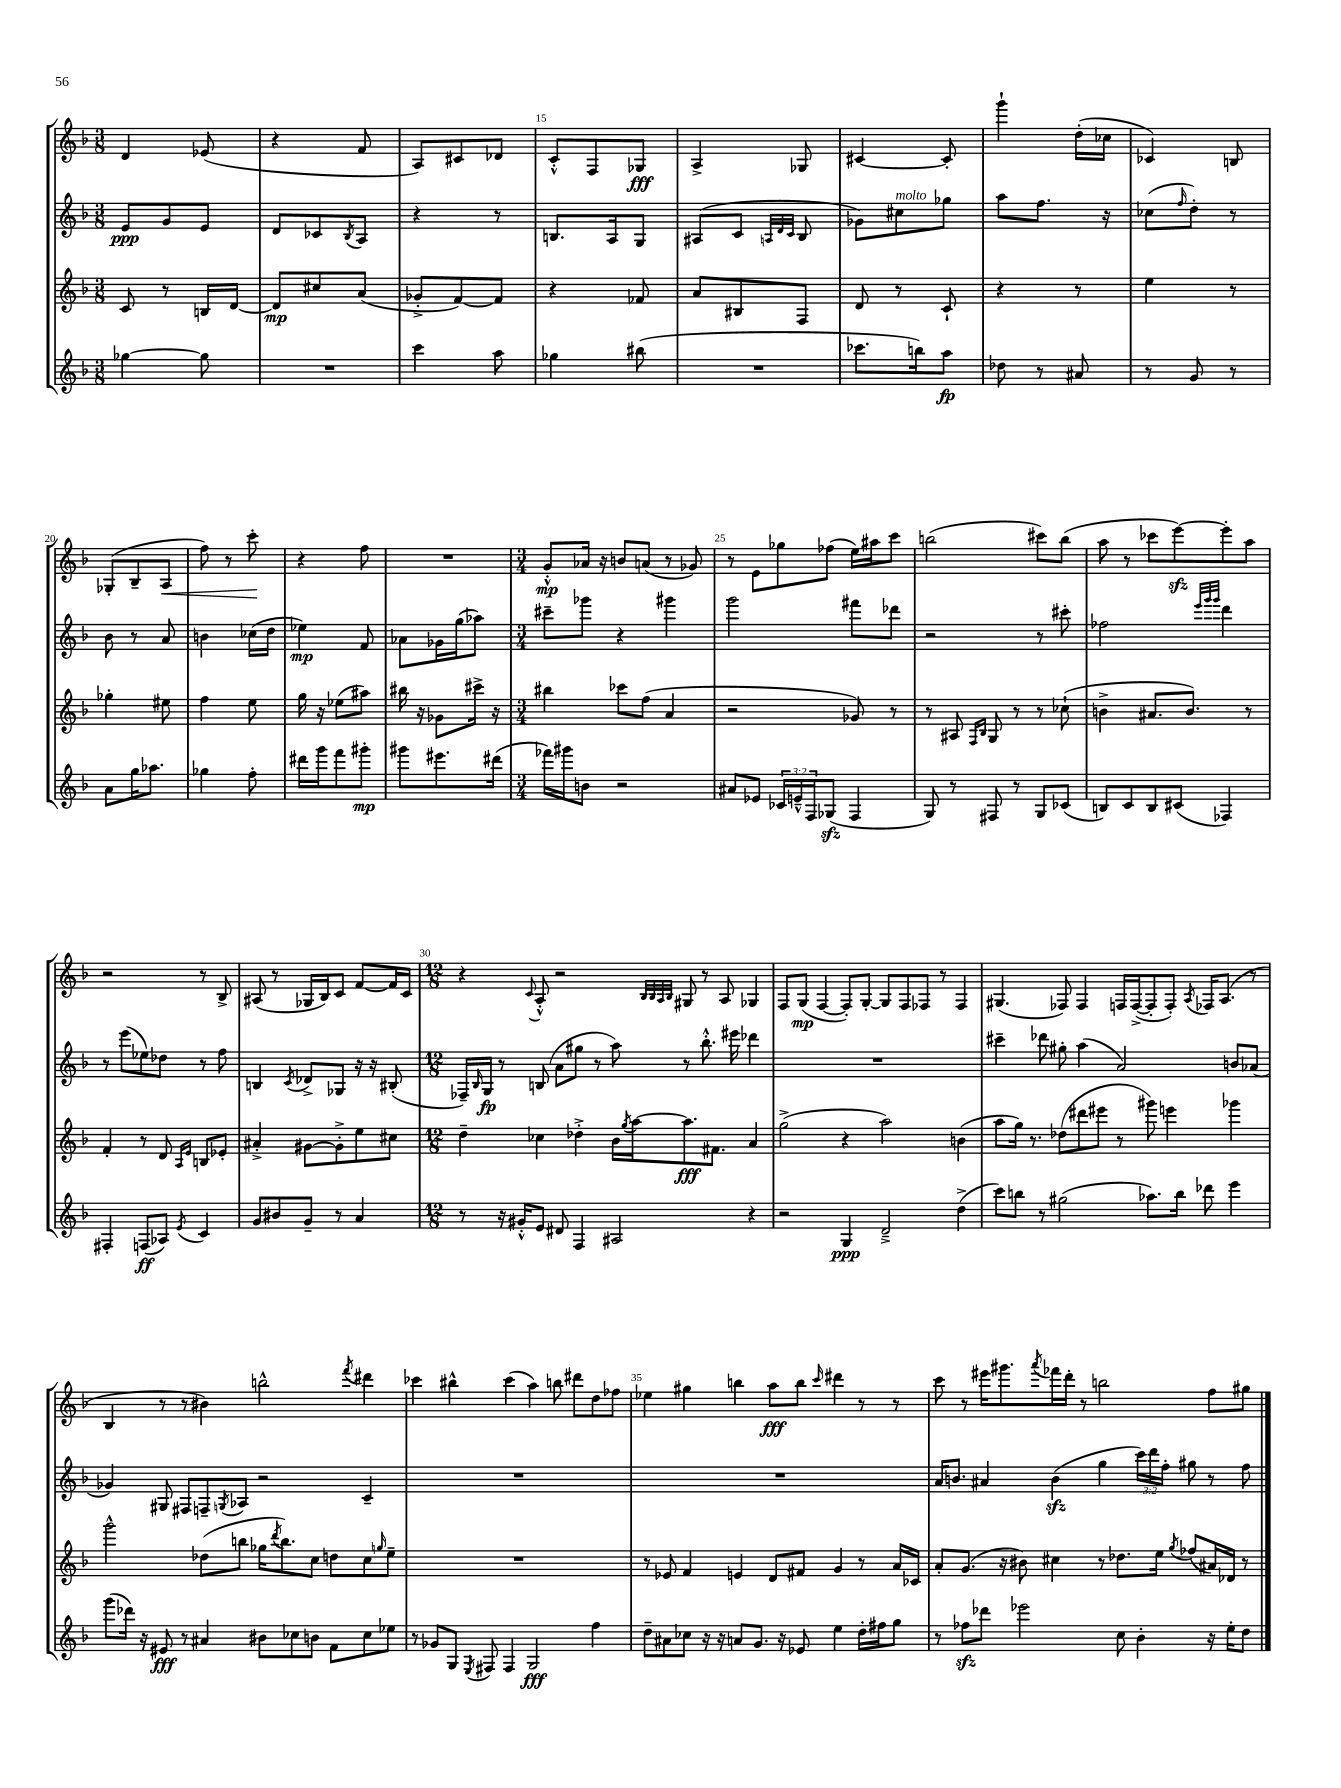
<<
\new StaffGroup <<
\new Staff = "s0" {
    \clef treble \key f \major \numericTimeSignature \time 3/8
    d'4 ees'8( |
    r4 f'8 |
    a8) cis'8 des'8 |
    c'8-.-^ f8 ges8\fff |
    a4-> ges8 |
    cis'4~ cis'8-. |
    g'''4-! d''16-.( ces''16 |
    ces'4) b8 |
    ges8-.( bes8-- a8\< |
    f''8) r8 c'''8-.\! |
    r4 f''8 |
    R4. |
    \numericTimeSignature \time 3/4 g'8-.-^\mp aes'16 r16 b'8 a'8( r8 ges'8) |
    r8 e'8 ges''8 fes''8( e''16) ais''16 c'''8 |
    b''2( cis'''8) b''8( |
    a''8 r8 ces'''8 e'''8~\sfz) e'''8-. a''8 |
    r2 r8 bes8-> |
    ais8( r8 ges16 bes16) c'8 f'8~ f'16 c'16 |
    \numericTimeSignature \time 12/8 r4 \appoggiatura { c'8 } a8-.-^ r2 \grace { bes32 bes32 a32 bes32 } gis8 r8 a8 ges4 |
    f8 g8\mp( f4~ f8-.) g8~-. g8 f8 fes8 r8 fes4 |
    gis4.( fes8) fes4 f16 f16~->( f8-. f8-.) \acciaccatura { a8 } fes16 a8.( r8 |
    bes4 r8 r8 bis'4) b''2-^ \acciaccatura { f'''8 } dis'''4 |
    ces'''4 bis''4-^ ces'''4( a''4) b''8 dis'''8 d''8 fes''8 |
    ees''4 gis''4 b''4 a''8\fff b''8 \grace { c'''16 } dis'''4 r8 r8 |
    c'''8 r8 eis'''16 gis'''8. \acciaccatura { a'''8 } fes'''16 d'''16-. r8 b''2 f''8 gis''8 \bar "|." |
}
\new Staff = "s1" {
    \clef treble \key f \major \numericTimeSignature \time 3/8 \override Staff.TupletNumber.text = #tuplet-number::calc-fraction-text
    e'8\ppp g'8 e'8 |
    d'8 ces'8 \acciaccatura { bes8 } a8 |
    r4 r8 |
    b8. a16 g8 |
    ais8( c'8 \grace { a32 d'32 c'32 } bes8 |
    ges'8) cis''8^\markup { \italic "molto" } ges''8 |
    a''8 f''8. r16 |
    ces''8( \grace { f''16 } d''8-.) r8 |
    bes'8 r8 a'8 |
    b'4 ces''16( d''16 |
    ees''4\mp) f'8 |
    aes'8 ges'16 g''16( aes''8) |
    \numericTimeSignature \time 3/4 cis'''8-- ges'''8 r4 gis'''4 |
    g'''2 fis'''8 des'''8 |
    r2 r8 cis'''8-. |
    fes''2 \grace { e'''32 g'''32 g'''32 } d'''4 |
    r8 e'''8( ees''8) des''8 r8 f''8 |
    b4 \acciaccatura { c'8 } des'8-> ges8 r16 r16 bis8-.( |
    \numericTimeSignature \time 12/8 fes16--) \grace { bes16 } g16\fp r8 b8( a'8 gis''8 r8 a''8) r8 bes''8.-.-^ eis'''16 des'''4 |
    R1. |
    cis'''4-- des'''8 gis''8-. a''4( a'2) b'8 aes'8( |
    ges'4) gis8 fis8 f8-- \acciaccatura { g8 } aes8 r2 c'4-- |
    R1. |
    R1. |
    a'16 b'8. ais'4 b'4\sfz( g''4 \tuplet 3/2 { c'''16) d'''16 f''16-. } gis''8 r8 f''8 \bar "|." |
}
\new Staff = "s2" {
    \clef treble \key f \major \numericTimeSignature \time 3/8
    c'8 r8 b16 d'16~ |
    d'8\mp cis''8 a'8( |
    ges'8-.-> f'8~) f'8 |
    r4 fes'8 |
    a'8 bis8 f8 |
    d'8 r8 c'8-! |
    r4 r8 |
    e''4 r8 |
    ges''4-. eis''8 |
    f''4 e''8 |
    g''16 r16 ees''8( ais''8) |
    bis''16 r16 ges'8 cis'''16-> r16 |
    \numericTimeSignature \time 3/4 bis''4 ces'''8 f''8( a'4 |
    r2 ges'8) r8 |
    r8 ais8 \grace { f16 bes16 } g8 r8 r8 ces''8-!( |
    b'4-> ais'8. b'8.) r8 |
    f'4-. r8 d'8 \grace { a16 e'16 } b8 ees'8-. |
    ais'4-.-> gis'8~ gis'8-.-> e''8 cis''8 |
    \numericTimeSignature \time 12/8 d''4-- ces''4 des''4-.-> bes'16 \acciaccatura { g''8 } a''16~ a''8.\fff fis'8. a'4 |
    g''2->( r4 a''2) b'4( |
    a''8 g''16) r8. des''8( dis'''8 eis'''8 r8 gis'''8) e'''4 ges'''4 |
    g'''2-^ des''8( b''8 ges''16 \acciaccatura { d'''8 } b''8.) c''8 d''8 c''8 \grace { g''16 } e''8-- |
    R1. |
    r8 ees'8 f'4 e'4 d'8 fis'8 g'4 r8 a'16 ces'16 |
    a'8-. g'8.( r16 bis'8) cis''4 r8 des''8. e''16 \acciaccatura { g''8 } fes''8( ais'16) des'16 r8 \bar "|." |
}
\new Staff = "s3" {
    \clef treble \key f \major \numericTimeSignature \time 3/8 \override Staff.TupletNumber.text = #tuplet-number::calc-fraction-text
    ges''4~ ges''8 |
    R4. |
    c'''4 a''8 |
    ges''4 bis''8( |
    R4. |
    ces'''8. b''16) a''8\fp |
    des''8 r8 ais'8 |
    r8 g'8 r8 |
    a'8 g''16 aes''8. |
    ges''4 f''8-. |
    dis'''16 g'''16 f'''8 gis'''8-.\mp |
    gis'''8 eis'''8. dis'''16( |
    \numericTimeSignature \time 3/4 fes'''16) gis'''16 b'8 r2 |
    ais'8 ees'8 \tuplet 3/2 { ces'16 e'16---^ f16 } ges8\sfz( f4 |
    g8) r8 fis8 r8 g8 ces'8( |
    b8) c'8 b8 cis'8( fes4) |
    fis4-. f8\ff( aes8) \acciaccatura { e'8 } c'4 |
    g'8 bis'8 g'8-- r8 a'4 |
    \numericTimeSignature \time 12/8 r8 r16 gis'16-.-^ e'8 dis'8 f4 ais2 r4 |
    r2 g4\ppp d'2---> d''4->( |
    c'''8) b''8 r8 gis''2( aes''8.) b''16 des'''8 e'''4 |
    g'''8( des'''16) r16 eis'8\fff r8 ais'4 bis'8 ces''8 b'8 f'8 ces''8 ees''8 |
    r8 ges'8 g8 \acciaccatura { e8 } fis8 fis4 g2\fff f''4 |
    d''8-- ais'8 ces''8 r16 r16 a'8 g'8. r16 ees'8 e''4 d''16-. fis''16 g''8 |
    r8 fes''8\sfz des'''8 ees'''2 c''8 bes'4-. r16 e''16-. d''8 \bar "|." |
}
>>
>>
\layout { \context { \Score currentBarNumber = #12 \override BarNumber.break-visibility = ##(#f #t #t) barNumberVisibility = #(every-nth-bar-number-visible 5) } }
